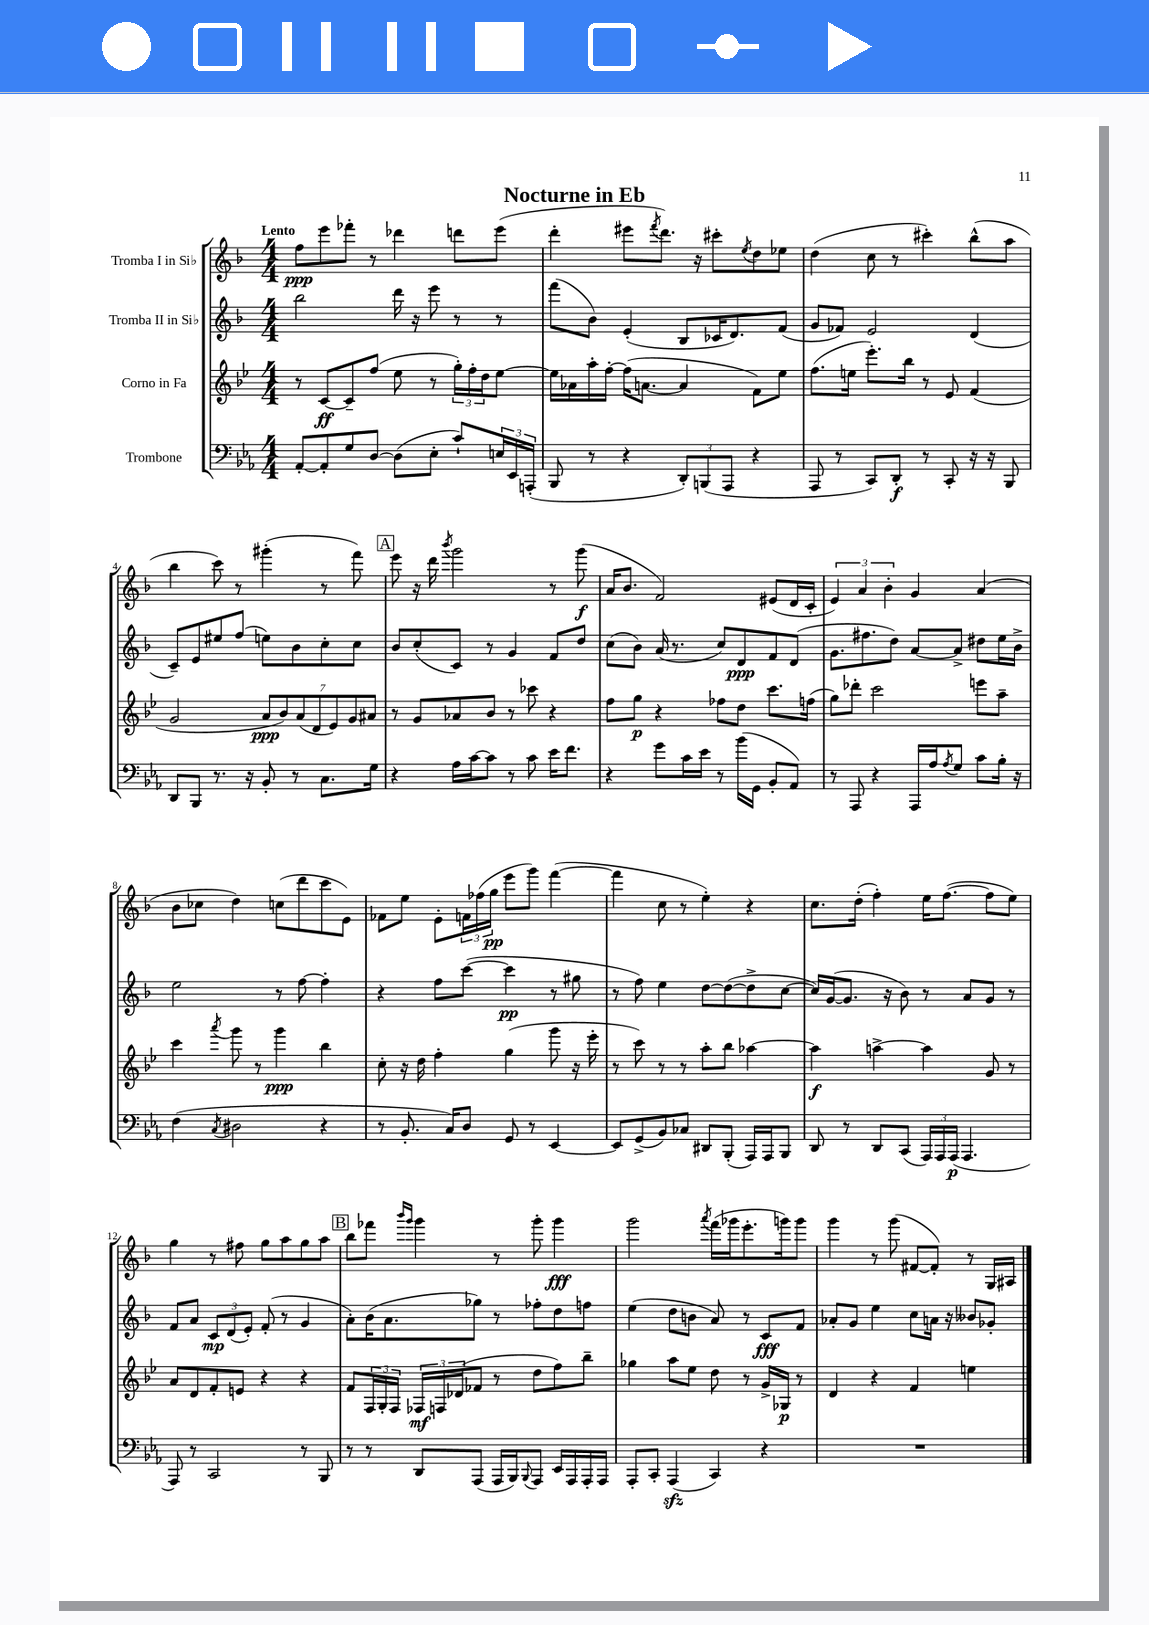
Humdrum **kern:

**kern	**kern	**kern	**kern
*staff4	*staff3	*staff2	*staff1
*clefF4	*clefG2	*clefG2	*clefG2
*k[b-e-a-]	*k[b-e-]	*k[b-]	*k[b-]
*M4/4	*M4/4	*M4/4	*M4/4
[8AA-'	8r	2bb-	8ff
8AA-']	[8c	.	8eee
8G	8c~]	.	8fff-'
[8D	(8ff	.	8r
(8D]	8ee-	16ddd	4ddd-
.	.	16r	.
8E-'	8r	8eee	.
8c`)	24gg')	8r	8ddd
.	24ff'	.	.
.	24dd	.	.
24E	[8ee-	8r	(8eee
24EE-	.	.	.
(24AAA'	.	.	.
=	=	=	=
8BBB-	16ee-]	(8fff	4ddd'
.	16a-	.	.
8r	16aa'	8b-)	.
.	[16ff'	.	.
4r	(16ff]	(4e'	8eee#
.	[8.a	.	.
.	.	.	8qfff
.	.	.	8.ddd)
12DD')	4a]	8B-	.
.	.	.	16r
(12BBB	.	.	.
.	.	16c-	8ccc#'
12AAA-	.	.	.
.	.	8.d)	.
.	.	.	8qee
4r	8f)	.	8dd
.	8ee-	(8f	8ee-
=	=	=	=
8AAA-	(8.ff	8g	(4dd
8r	.	8f-)	.
.	16ee	.	.
8CC)	8.eee-')	2e	8cc
8DD'	.	.	8r
.	16bb-	.	.
8r	8r	.	4ccc#')
8CC'	8e-	.	.
16r	(4f	(4d	(8bb-^^
16r	.	.	.
8BBB-	.	.	8aa
=	=	=	=
8DD	2g	8c~)	4bb-
8BBB-	.	8e	.
8.r	.	8ee#	8ccc)
.	.	(8ff	8r
16r	.	.	.
8BB-'	14a	8ee)	(4ggg#'
.	14b-)	.	.
8r	.	8b-	.
.	(14a	.	.
.	14d	.	.
8.C	.	8cc'	8r
.	14e-)	.	.
.	14g	.	.
.	.	8cc	8fff)
.	14a#	.	.
16G	.	.	.
=	=	=	=
4r	8r	8b-	8eee
.	8g	(8cc'	16r
.	.	.	16ddd
.	.	.	8qbbb-
16A-	8a-	8c)	2ggg
[16c	.	.	.
8c]	8b-	8r	.
8r	8r	4g	.
8c	8ccc-	.	.
16e-	4r	8f	8r
8.f	.	.	.
.	.	8dd	(8ggg
=	=	=	=
4r	8ff	(8cc	16a
.	.	.	8.b-
.	8gg	8b-)	.
8g	4r	(16a	2f)
.	.	8.r	.
16c	.	.	.
16e-	.	.	.
8r	8ff-	8cc)	.
(16b-	8dd	8d	.
16GG	.	.	.
8BB-'	8.ccc	8f	(8e#
8AA-)	.	(8d	16d
.	(16ff	.	16c'
=	=	=	=
8r	8gg)	8.g	6e)
8AAA-	8ddd-'	.	.
.	.	.	6a
.	.	8.ff#	.
4r	2ccc	.	.
.	.	.	6b-'
.	.	8dd)	.
16AAA-	.	[8a	4g
16A-	.	.	.
8qA-	.	.	.
8G	.	8a^]	.
8c	8eee	8dd#	(4a
16B-'	8aa~	16ee	.
16r	.	16b-^	.
=	=	=	=
(4F	4ccc	2ee	8b-
.	.	.	8cc-
8qC	8qaaa	.	.
2D#	8ggg	.	4dd)
.	8r	.	.
.	4ggg	8r	(8cc
.	.	[8ff	8ddd
4r	4bb-	4ff']	8ccc
.	.	.	8e)
=	=	=	=
8r	8cc'	4r	8f-
8.BB-'	16r	.	8ee
.	16dd	.	.
.	4ff'	8ff	8e'
16C)	.	.	.
8D	.	([8ccc	24f
.	.	.	(24ff-
.	.	.	24gg
8GG	(4gg	4ccc]	8eee
8r	.	.	8ggg)
[4EE-	8ggg	8r	([4fff
.	16r	8gg#	.
.	16eee-'	.	.
=	=	=	=
8EE-]	8r	8r	4fff]
(8GG^	8ccc)	8ff)	.
8BB-)	8r	4ee	8cc
8C-	8r	.	8r
8DD#	8aa'	[8dd	4ee')
(8BBB-'	8bb-	(8dd_	.
16AAA-)	[4aa-	8dd^]	4r
16AAA-	.	.	.
8BBB-	.	[8cc	.
=	=	=	=
8DD	4aa-]	16cc])	8.cc
.	.	([16g	.
8r	.	8.g]	.
.	.	.	(16dd'
8DD	[4aa^	.	4ff')
.	.	16r	.
(8CC	.	8b-)	.
24AAA-)	4aa]	8r	16ee
24AAA-	.	.	.
.	.	.	([8.ff
(24AAA-	.	.	.
4.AAA-	.	8a	.
.	8g	8g	8ff]
.	8r	8r	8ee)
=	=	=	=
8AAA-)	8a	8f	4gg
8r	8d	8a	.
2CC	8f'	12c	8r
.	.	(12d	.
.	8e	.	8ff#
.	.	12e')	.
.	4r	(8f'	8gg
.	.	8r	8aa
8r	4r	4g	8gg
8BBB-	.	.	8aa
=	=	=	=
8r	8f	8a')	8bb-
8r	24F	(16b-	8fff-
.	24G'	.	.
.	.	8.a	.
.	24F	.	.
.	.	.	16qqbbb-
.	.	.	16qqggg
8DD	24F-	.	4ggg
.	24F	.	.
.	(24d-	.	.
(8AAA-	8f-	8gg-)	.
16AAA-	8r	8r	8r
16BBB-)	.	.	.
8qqBBB-	.	.	.
8AAA-	8dd	8ff-'	8ggg'
16EE-	8ff)	8dd	4ggg
16AAA-	.	.	.
16AAA-'	8bb-~	8ff	.
16AAA-	.	.	.
=	=	=	=
8AAA-'	4gg-	(4ee	2ggg
8CC'	.	.	.
(4AAA-	8aa	8dd	.
.	8ee-	8b	.
.	.	.	8qaaa
4CC)	8dd	8a)	(16fff
.	.	.	16ggg-
.	8r	8r	8.eee'
4r	16g^	8c	.
.	16G-	.	16ggg)
.	8r	8f	8ggg
=	=	=	=
1r	4d	8a-'	4ggg
.	.	8g	.
.	4r	4ee	8r
.	.	.	(8ggg
.	4f	8cc	[8f#
.	.	16a	8f#'])
.	.	16r	.
.	4ee	8b--	8r
.	.	8g-'	16G
.	.	.	16A#
==	==	==	==
*-	*-	*-	*-
